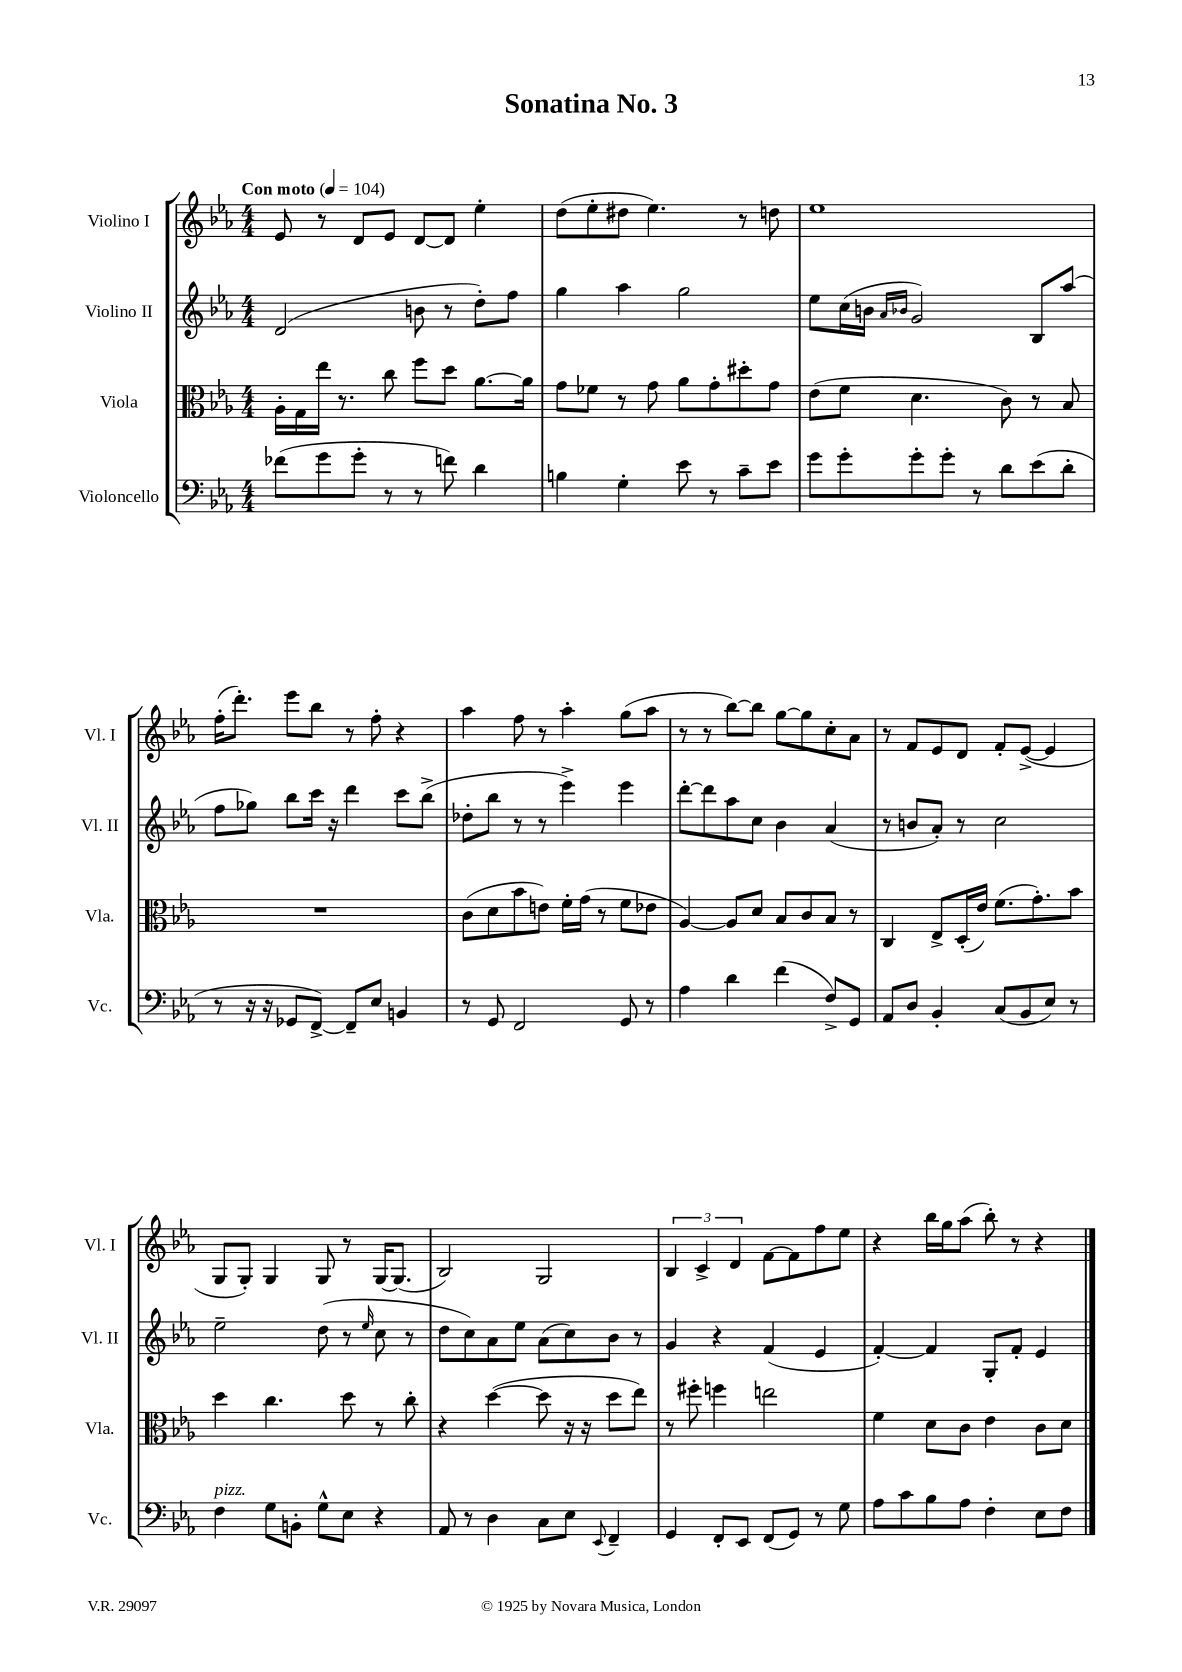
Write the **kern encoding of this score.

**kern	**kern	**kern	**kern
*part4	*part3	*part2	*part1
*staff4	*staff3	*staff2	*staff1
*I"Violoncello	*I"Viola	*I"Violino II	*I"Violino I
*I'Vc.	*I'Vla.	*I'Vl. II	*I'Vl. I
*clefF4	*clefC3	*clefG2	*clefG2
*k[b-e-a-]	*k[b-e-a-]	*k[b-e-a-]	*k[b-e-a-]
*M4/4	*M4/4	*M4/4	*M4/4
*MM104	*MM104	*MM104	*MM104
=1	=1	=1	=1
!	!	!	!LO:TX:a:B:t=Con moto
(8f-X\L	16A-'\LL	(2d/	8e-/
.	16G\	.	.
8g\	16ee-\JJ	.	8r
.	8.r	.	.
8g'\J	.	.	8d/L
8r	8cc\	.	8e-/J
8r	8ff\L	8bn\	[8d/L
8fn\)	8dd\J	8r	8d/J]
4d\	[8.a-\L	8dd'\L)	4ee-'\
.	.	8ff\J	.
.	16a-\Jk]	.	.
=2	=2	=2	=2
4Bn\	8g\L	4gg\	(8dd\L
.	8f-X\J	.	8ee-'\
4G'\	8r	4aa-\	8dd#X\J
.	8g\	.	4.ee-\)
8e-\	8a-\L	2gg\	.
8r	8g'\	.	.
8c~\L	8dd#X'\	.	8r
8e-\J	8g\J	.	8ddn\
=3	=3	=3	=3
8g\L	(8e-\L	8ee-\L	1ee-
8g'\	8f\J	(16cc\L	.
.	.	16bn\JJ	.
.	.	16qqa-/LL	.
.	.	16qqb-X/JJ	.
8g'\	4.d\	2g/)	.
8g'\J	.	.	.
8r	.	.	.
8d\L	8c\)	.	.
(8e-\	8r	8B-/L	.
8d'\J	8B-/	(8aa-/J	.
!!LO:LB:g=z
=4	=4	=4	=4
8r	1r	8ff\L	(16ff'\KL
.	.	.	8.ddd'\J)
16r	.	8gg-X\J)	.
16r	.	.	.
8GG-X/L	.	8bb-\L	8eee-\L
[8FF^/J)	.	16ccc\Jk	8bb-\J
.	.	16r	.
8FF~/L]	.	4ddd\	8r
8E-/J	.	.	8ff'\
4BBn/	.	8ccc\L	4r
.	.	(8bb-^\J	.
=5	=5	=5	=5
8r	(8c\L	8dd-X'\L	4aa-\
8GG/	8d\	8bb-\J	.
2FF/	8b-\	8r	8ff\
.	8en\J)	8r	8r
.	16f'\LL	4eee-^\)	4aa-'\
.	(16g\JJ	.	.
.	8r	.	.
8GG/	8f\L	4eee-\	(8gg\L
8r	8e-X\J	.	8aa-\J
=6	=6	=6	=6
4A-\	[4A-/)	[8ddd'\L	8r
.	.	8ddd\]	8r
4d\	8A-/L]	8aa-\	[8bb-\L)
.	8d/J	8cc\J	8bb-\J]
(4f\	8B-/L	4b-\	[8gg\L
.	8c/	.	8gg\]
8F^/L)	8B-/J	(4a-/	8cc'\
8GG/J	8r	.	8a-\J
=7	=7	=7	=7
8AA-/L	4C/	8r	8r
8D/J	.	8bn/L	8f/L
4BB-'/	8E-^/L	8a-'/J)	8e-/
.	(16D'/L	8r	8d/J
.	16e-/JJ)	.	.
(8C/L	(8.f\L	2cc\	8f'/L
8BB-/	.	.	([8e-^/J
.	8.g'\)	.	.
8E-/J)	.	.	4e-/]
8r	8b-\J	.	.
!!LO:LB:g=z
=8	=8	=8	=8
!LO:TX:a:i:t=pizz.	!	!	!
4F\	4dd\	2ee-~\	8G/L
.	.	.	8G'/J)
8G\L	4.cc\	.	4G/
8BBn'\J	.	.	.
8G^^\L	.	(8dd\	8G/
8E-\J	8dd\	8r	8r
.	.	16qqee-/	.
4r	8r	8cc\	[16G/KL
.	.	.	(8.G/J]
.	8cc'\	8r	.
=9	=9	=9	=9
8AA-/	4r	8dd\L	2B-/)
8r	.	8cc\)	.
4D\	([4dd\	8a-\	.
.	.	8ee-\J	.
8C\L	8dd\]	(8a-\L	2G/
8E-\J	16r	8cc\)	.
.	16r	.	.
8qqEE-/	.	.	.
4FF~/	8dd\L	8b-\J	.
.	8ee-\J)	8r	.
=10	=10	=10	=10
4GG/	8r	4g/	6B-/
.	8ff#X'\	.	.
.	.	.	6c^/
8FF'/L	4ffn\	4r	.
.	.	.	6d/
8EE-/J	.	.	.
(8FF/L	2een\	(4f/	[8f\L
8GG/J)	.	.	8f\]
8r	.	4e-/	8ff\
8G\	.	.	8ee-\J
=11	=11	=11	=11
8A-\L	4f\	[4f'/)	4r
8c\	.	.	.
8B-\	8d\L	4f/]	16bb-\LL
.	.	.	16gg\J
8A-\J	8c\J	.	(8aa-\J
4F'\	4e-\	8G'/L	8bb-'\)
.	.	8f'/J	8r
8E-\L	8c\L	4e-/	4r
8F\J	8d\J	.	.
==	==	==	==
*-	*-	*-	*-
